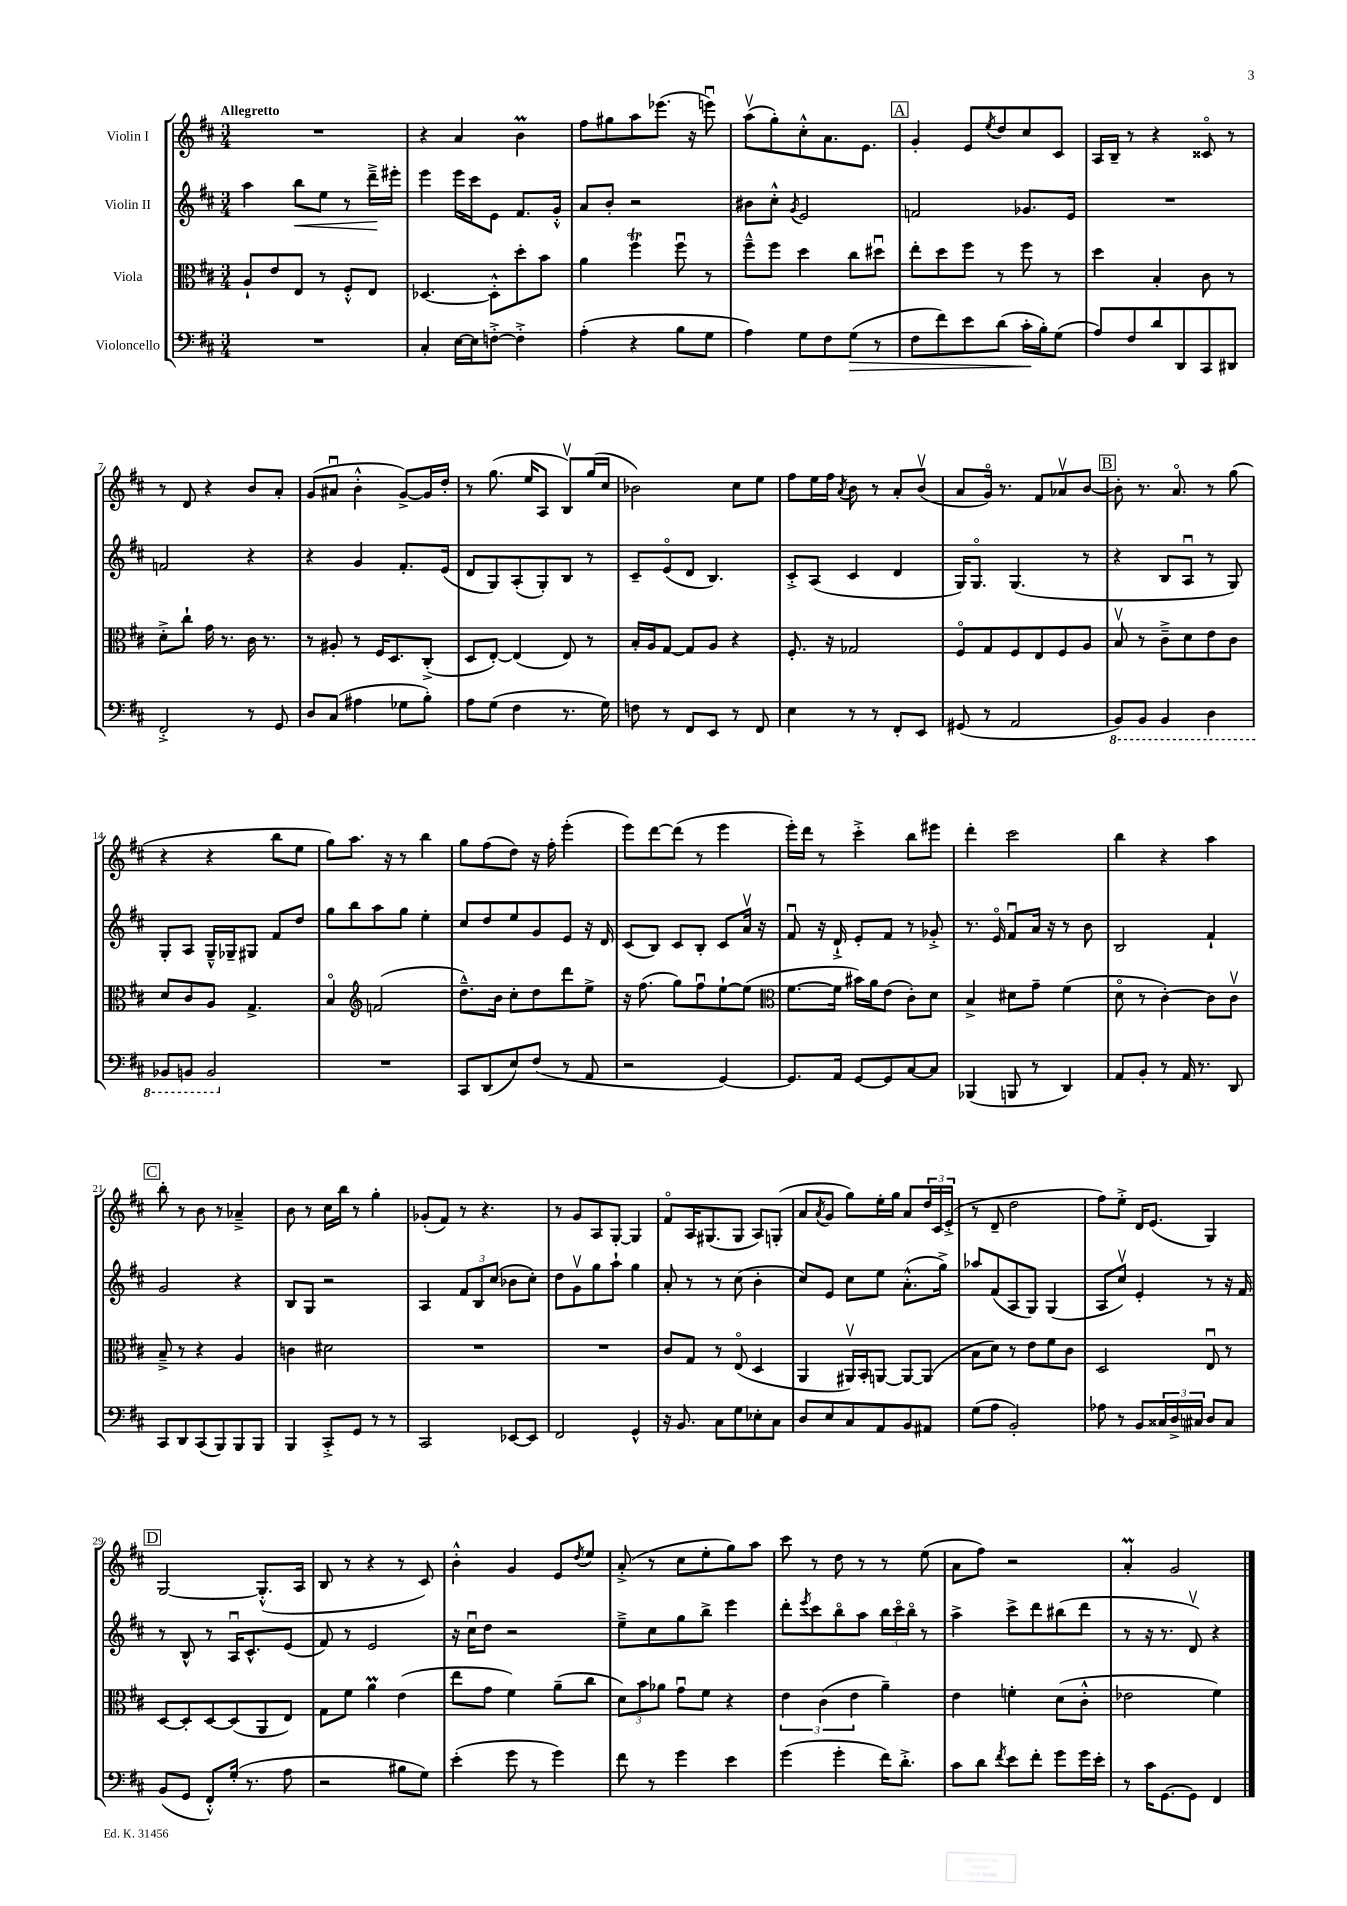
<<
\new StaffGroup <<
\new Staff = "s0" \with { instrumentName = "Violin I" } {
    \clef treble \key d \major \numericTimeSignature \time 3/4 \tempo "Allegretto"
    R2. |
    r4 a'4 b'4\prall |
    fis''8 gis''8 a''8 ees'''8.( r16 e'''8\downbow) |
    a''8\upbow( g''8-.) cis''8-.-^ a'8. e'8. |
    \mark \markup { \box "A" } g'4-. e'8 \acciaccatura { e''8 } d''8 cis''8 cis'8 |
    a16 b16-- r8 r4 cisis'8\flageolet r8 |
    r8 d'8 r4 b'8 a'8-. |
    g'8( ais'8\downbow b'4-.-^ g'8~->) g'16 d''16-. |
    r8 g''8.( e''16 a8 b8\upbow) g''16( cis''16 |
    bes'2) cis''8 e''8 |
    fis''8 e''16 fis''16 \acciaccatura { a'8 } b'8 r8 a'8-. b'8\upbow( |
    a'8 g'16\flageolet) r8. fis'8 aes'8\upbow b'8~ |
    \mark \markup { \box "B" } b'8-. r8. a'8.\flageolet r8 g''8( |
    r4 r4 b''8 e''8 |
    g''8) a''8. r16 r8 b''4 |
    g''8 fis''8( d''8) r16 fis''16-. e'''4-.( |
    e'''8) d'''8~ d'''8( r8 e'''4 |
    e'''16-.) d'''16 r8 cis'''4-.-> b''8 eis'''8 |
    d'''4-. cis'''2 |
    b''4 r4 a''4 |
    \mark \markup { \box "C" } b''8-. r8 b'8 r8 aes'4---> |
    b'8 r8 cis''16 b''16 r8 g''4-. |
    ges'8-.( fis'8) r8 r4. |
    r8 g'8 a8 g8~-. g4 |
    fis'8\flageolet a16 gis8.( gis8 a8) g8-.( |
    a'8 \acciaccatura { a'8 } g'8 g''8) e''16-. g''16 a'8 \tuplet 3/2 { d''16 cis'16 e'16-.->( } |
    r8 d'8-- d''2 |
    fis''8) e''8-.-> d'16 e'8.( g4) |
    \mark \markup { \box "D" } g2~ g8.-.-^( a16 |
    b8 r8 r4 r8 cis'8) |
    b'4-.-^ g'4 e'8 \acciaccatura { d''8 } e''8 |
    a'8-.->( r8 cis''8 e''8-. g''8) a''8 |
    cis'''8 r8 d''8 r8 r8 e''8( |
    a'8 fis''8) r2 |
    a'4-.\prall g'2 \bar "|." |
}
\new Staff = "s1" \with { instrumentName = "Violin II" } {
    \clef treble \key d \major \numericTimeSignature \time 3/4
    a''4 b''8\< e''8 r8 d'''16--->\! eis'''16-. |
    e'''4 e'''16 cis'''16 e'8 fis'8. g'16-.-^ |
    a'8 b'8-. r2 |
    bis'8 cis''8-.-^ \acciaccatura { g'8 } e'2 |
    \mark \markup { \box "A" } f'2 ges'8. e'16 |
    R2. |
    f'2 r4 |
    r4 g'4 fis'8.-. e'16( |
    d'8 g8) a8-.( g8-.) b8 r8 |
    cis'8-- e'8\flageolet( d'8 b4.) |
    cis'8-.-> a8( cis'4 d'4 |
    g16) g8.\flageolet g4.( r8 |
    \mark \markup { \box "B" } r4 b8 a8\downbow r8 g8) |
    g8-. a8 g16---^ ges16-- gis8 fis'8 d''8 |
    g''8 b''8 a''8 g''8 e''4-. |
    cis''8 d''8 e''8 g'8 e'8 r16 d'16 |
    cis'8( b8) cis'8 b8-. cis'8 a'16\upbow r16 |
    fis'8\downbow r16 d'16-!-> e'8-. fis'8 r8 ges'8-.-> |
    r8. e'16\flageolet fis'8\downbow a'16 r16 r8 b'8 |
    b2 fis'4-! |
    \mark \markup { \box "C" } g'2 r4 |
    b8 g8 r2 |
    a4 \tuplet 3/2 { fis'8 b8 cis''8( } bes'8 cis''8-.) |
    d''8 g'8\upbow g''8 a''8-! g''4 |
    a'8-. r8 r8 cis''8( b'4-. |
    cis''8) e'8 cis''8 e''8 a'8.-.-^( g''16->) |
    aes''8 fis'8( a8 g8) g4( |
    a8 cis''8\upbow) e'4-. r8 r16 fis'16 |
    \mark \markup { \box "D" } r8 b8-^ r8 a16\downbow cis'8.-^ e'8( |
    fis'8) r8 e'2 |
    r16 cis''16\downbow d''8 r2 |
    e''8---> cis''8 g''8 b''8-> e'''4 |
    d'''8-. \acciaccatura { e'''8 } cis'''8 b''8\flageolet a''8 \tuplet 3/2 { b''16 cis'''16\flageolet b''16\flageolet } r8 |
    a''4-> cis'''8-> d'''8 bis''8( d'''8 |
    r8 r16 r8. d'8\upbow) r4 \bar "|." |
}
\new Staff = "s2" \with { instrumentName = "Viola" } {
    \clef alto \key d \major \numericTimeSignature \time 3/4
    a8-! e'8 e8 r8 fis8-.-^ e8 |
    des4.~ des8-.-^ d''8-. b'8 |
    a'4 fis''4\trill fis''8\downbow r8 |
    fis''8---^ fis''8 d''4 cis''8 dis''8\downbow |
    \mark \markup { \box "A" } e''8-. d''8 fis''8 r8 fis''8 r8 |
    d''4 b4-. cis'8 r8 |
    d'8-.-> cis''8-! g'16 r8. cis'16 r8. |
    r8 ais8-. r8 fis16 d8. cis8-.->( |
    d8 e8~-.) e4( e8) r8 |
    b16-. a16 g8~ g8 a8 r4 |
    fis8.-. r16 ges2 |
    fis8\flageolet g8 fis8 e8 fis8 a8 |
    \mark \markup { \box "B" } b8\upbow r8 cis'8---> d'8 e'8 cis'8 |
    d'8 cis'8 a8 g4.-> |
    b4\flageolet \clef treble f'2( |
    d''8.---^) b'16 cis''8-. d''8 d'''8 e''8-> |
    r16 fis''8.( g''8) fis''8\downbow e''8~-! e''8( |
    \clef alto fis'8.~ fis'16 bis'16) a'16 e'8( cis'8-.) d'8 |
    b4-> dis'8 g'8-- fis'4( |
    d'8\flageolet r8 cis'4~-.) cis'8 cis'8\upbow |
    \mark \markup { \box "C" } b8---> r8 r4 a4 |
    c'4 dis'2 |
    R2. |
    R2. |
    cis'8 g8 r8 e8\flageolet( d4 |
    a,4 ais,16\upbow) b,16-. a,8~ a,8~ a,8( |
    b8 d'8) r8 e'8 fis'8 cis'8 |
    d2 e8\downbow r8 |
    \mark \markup { \box "D" } d8~ d8-. d8~ d8( a,8 e8) |
    g8 fis'8 a'4\prall e'4( |
    e''8 g'8 fis'4) a'8--( cis''8 |
    \tuplet 3/2 { d'8) b'8 aes'8 } g'8\downbow fis'8 r4 |
    \tuplet 3/2 { e'4 cis'4( e'4 } a'4--) |
    e'4 f'4-. d'8( cis'8-.-^ |
    ees'2 fis'4) \bar "|." |
}
\new Staff = "s3" \with { instrumentName = "Violoncello" } {
    \clef bass \key d \major \numericTimeSignature \time 3/4
    R2. |
    cis4-. e16~ e16 f8~-.-> f4-.-> |
    a4-.( r4 b8 g8 |
    a4) g8 fis8 g8\>( r8 |
    \mark \markup { \box "A" } fis8 fis'8) e'8 d'8( cis'16-.\! b16-.) g8( |
    a8) fis8 d'8 d,8 cis,8 dis,8 |
    fis,2-.-> r8 g,8 |
    d8 cis8( ais4 ges8 b8-.) |
    a8 g8( fis4 r8. g16) |
    f8 r8 fis,8 e,8 r8 fis,8 |
    e4 r8 r8 fis,8-. e,8 |
    gis,8( r8 a,2 |
    \mark \markup { \box "B" } \ottava #-1 b,,8) b,,8 b,,4 d,4 |
    bes,,8 b,,8 b,,2 \ottava #0 |
    R2. |
    cis,8 d,8( e8) fis8( r8 a,8 |
    r2 g,4~) |
    g,8. a,16 g,8~ g,8 cis8~ cis8 |
    bes,,4( b,,8 r8 d,4) |
    a,8 b,8-. r8 a,16 r8. d,8 |
    \mark \markup { \box "C" } cis,8 d,8 cis,8( b,,8) b,,8 b,,8 |
    b,,4 cis,8-.-> g,8 r8 r8 |
    cis,2 ees,8~ ees,8 |
    fis,2 g,4-^ |
    r16 b,8. cis8 g8 ees8-. cis8 |
    d8 e8 cis8 a,8 b,8 ais,8 |
    g8( a8 b,2-.) |
    aes8 r8 b,8 \tuplet 3/2 { cisis16 d16-> cis16 } d8 cis8 |
    \mark \markup { \box "D" } b,8( g,8 fis,8-.-^) g16-.( r8. a8 |
    r2 bis8 g8) |
    e'4-.( g'8 r8 g'4) |
    fis'8 r8 g'4 e'4 |
    g'4( g'4-. fis'16) d'8.-.-> |
    cis'8 d'8 \acciaccatura { fis'8 } e'8 fis'8-. g'8 g'16 e'16-. |
    r8 cis'16 g,8.~ g,8 fis,4 \bar "|." |
}
>>
>>
